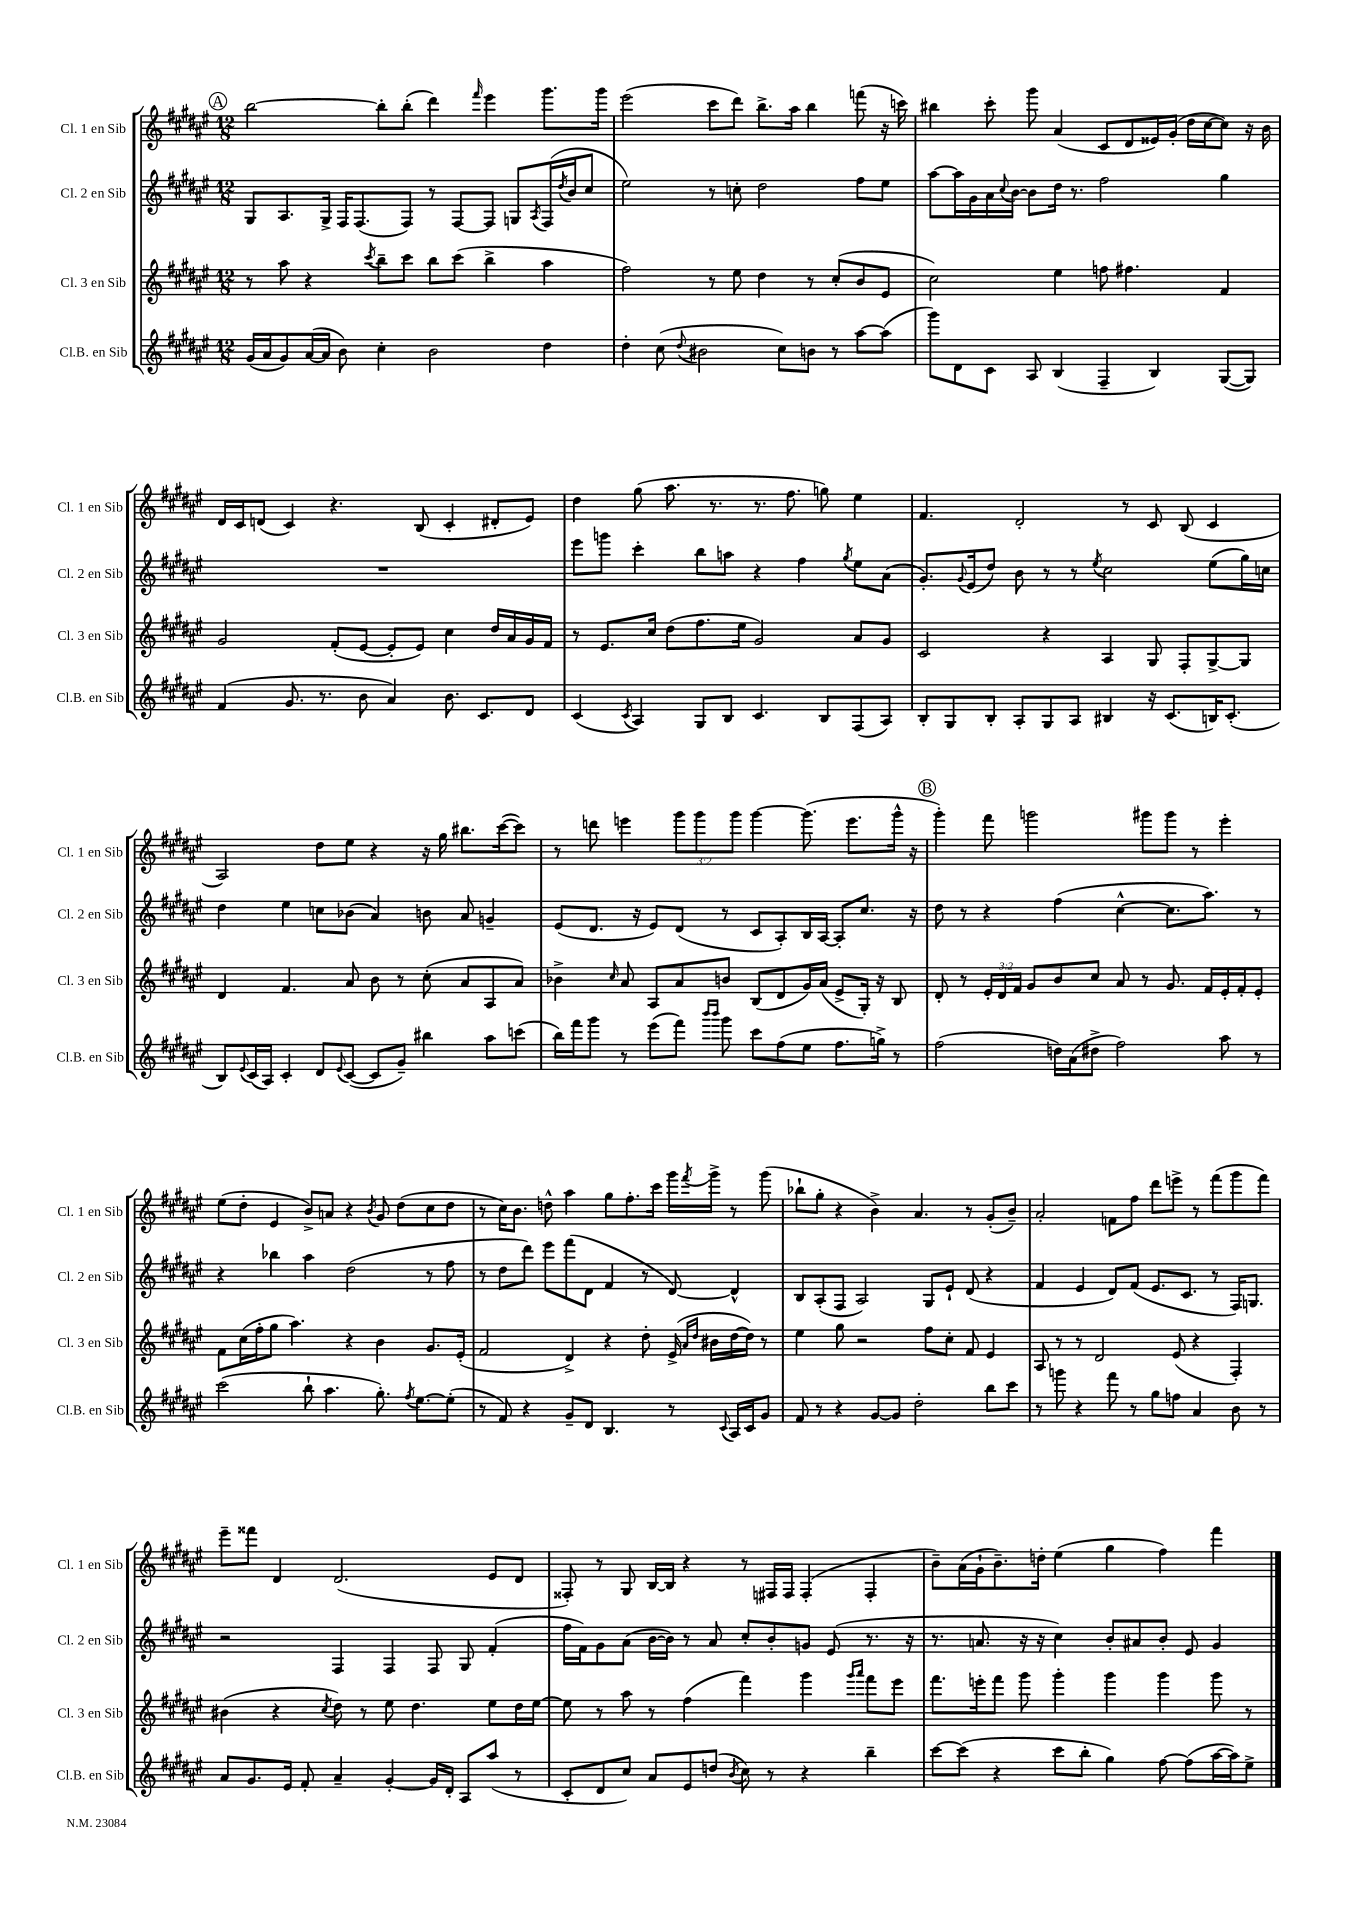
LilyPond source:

<<
\new StaffGroup <<
\new Staff = "s0" \with { instrumentName = "Cl. 1 en Sib" shortInstrumentName = "Cl. 1 en Sib" } {
    \clef treble \key fis \major \numericTimeSignature \time 12/8 \override Staff.TupletNumber.text = #tuplet-number::calc-fraction-text
    \mark \markup { \circle "A" } b''2~ b''8-. b''8-.( dis'''4) \grace { fis'''16 } eis'''4 gis'''8. gis'''16 |
    eis'''2( cis'''8 dis'''8) b''8.-> ais''16 b''4 f'''8( r16 c'''16) |
    bis''4 cis'''8-. gis'''8 ais'4( cis'8 dis'8 eisis'16) gis'16-.( dis''16 cis''16~ cis''8) r16 b'16 |
    dis'16 cis'16 d'8( cis'4) r4. b8( cis'4-. dis'8-. eis'8) |
    dis''4 gis''8( ais''8. r8. r8. fis''8. g''8) eis''4 |
    fis'4. dis'2-. r8 cis'8 b8( cis'4 |
    ais2) dis''8 eis''8 r4 r16 gis''16 bis''8. cis'''16~( cis'''8) |
    r8 d'''8 e'''4 \tuplet 3/2 { gis'''8 gis'''8 gis'''8 } gis'''4~ gis'''8.( e'''8. gis'''16-^ r16 |
    \mark \markup { \circle "B" } gis'''4-.) fis'''8 g'''2 gis'''8 gis'''8 r8 eis'''4-. |
    eis''8( dis''8-. eis'4 b'8->) a'8 r4 \acciaccatura { b'8 } gis'8 dis''8( cis''8 dis''8 |
    r8 cis''16) b'8. d''8-^ ais''4 gis''8 fis''8.-. cis'''16 gis'''16 \acciaccatura { fis'''8 } gis'''16-> r8 gis'''8( |
    bes''8-! gis''8-. r4 b'4->) ais'4. r8 gis'8-.( b'8--) |
    ais'2-. f'8 fis''8 dis'''8 e'''8-> r8 fis'''8( gis'''8 fis'''8) |
    eis'''8-- fisis'''8 dis'4 dis'2.( eis'8 dis'8 |
    fisis8-.) r8 gis8 b16~ b16 r4 r8 fis16 fis16 fis4-.( fis4-. |
    b'8--) ais'16( gis'16-! b'8.--) d''16-. eis''4( gis''4 fis''4) fis'''4 \bar "|." |
}
\new Staff = "s1" \with { instrumentName = "Cl. 2 en Sib" shortInstrumentName = "Cl. 2 en Sib" } {
    \clef treble \key fis \major \numericTimeSignature \time 12/8
    \mark \markup { \circle "A" } gis8 ais8. gis16-> fis16 fis8.( fis8) r8 fis8~ fis8 g8 \acciaccatura { ais8 } fis16( \acciaccatura { dis''8 } b'16 cis''8 |
    eis''2) r8 c''8-. dis''2 fis''8 eis''8 |
    ais''8~ ais''16 gis'16 ais'16 \appoggiatura { cis''8 } b'16~ b'8 dis''16 r8. fis''2 gis''4 |
    R1. |
    eis'''8 g'''8 cis'''4-. b''8 a''8 r4 fis''4 \acciaccatura { gis''8 } eis''8 ais'8( |
    gis'8.-.) \appoggiatura { gis'8 } eis'16( dis''8) b'8 r8 r8 \acciaccatura { eis''8 } cis''2 eis''8( gis''16) c''16 |
    dis''4 eis''4 c''8 bes'8( ais'4) b'8 ais'8 g'4-- |
    eis'8( dis'8. r16 eis'8) dis'8( r8 cis'8 ais8-.) b16 ais16~ ais8-. cis''8. r16 |
    \mark \markup { \circle "B" } dis''8 r8 r4 fis''4( cis''4~-^ cis''8. ais''8.) r8 |
    r4 bes''4 ais''4 dis''2( r8 fis''8 |
    r8 dis''8 dis'''8) eis'''8 fis'''8( dis'8 fis'4 r8 dis'8~) dis'4-^ |
    b8 ais8-.( fis8 ais2) gis8 eis'8-! dis'8( r4 |
    fis'4 eis'4 dis'8) fis'8( eis'8. cis'8. r8 fis16) g8. |
    r2 fis4 fis4 fis8 gis8 fis'4-.( |
    fis''16 fis'16) gis'8 ais'8( b'16~ b'16) r8 ais'8 cis''8-. b'8-. g'8 eis'8( r8. r16 |
    r8. a'8. r16 r16 cis''4) b'8-. ais'8 b'8-. eis'8 gis'4 \bar "|." |
}
\new Staff = "s2" \with { instrumentName = "Cl. 3 en Sib" shortInstrumentName = "Cl. 3 en Sib" } {
    \clef treble \key fis \major \numericTimeSignature \time 12/8 \override Staff.TupletNumber.text = #tuplet-number::calc-fraction-text
    \mark \markup { \circle "A" } r8 ais''8 r4 \acciaccatura { cis'''8 } b''8-- cis'''8 b''8 cis'''8( b''4-> ais''4 |
    fis''2) r8 eis''8 dis''4 r8 cis''8-.( b'8 eis'8 |
    cis''2) eis''4 f''8 fis''4. fis'4 |
    gis'2 fis'8-.( eis'8~ eis'8-. eis'8) cis''4 dis''16 ais'16 gis'16 fis'16 |
    r8 eis'8. cis''16 dis''8( fis''8. eis''16 gis'2) ais'8 gis'8 |
    cis'2 r4 ais4 gis8 fis8-. gis8~-> gis8 |
    dis'4 fis'4. ais'8 b'8 r8 cis''8-.( ais'8 ais8 ais'8) |
    bes'4-> \grace { cis''16 } ais'8 ais8 ais'8 b'8 b8( dis'8 gis'16) ais'16( eis'8-> gis16-.) r16 b8 |
    \mark \markup { \circle "B" } dis'8-. r8 \tuplet 3/2 { eis'16-. dis'16 fis'16 } gis'8 b'8 cis''8 ais'8 r8 gis'8. fis'16 eis'16-. fis'16-. eis'8-. |
    fis'8 cis''16( fis''16-. gis''8 ais''4.) r4 b'4 gis'8. eis'16-.( |
    fis'2 dis'4->) r4 dis''8-. eis'16->( \grace { ais'16 dis''16 } bis'16 dis''16~ dis''16) r8 |
    eis''4 gis''8 r2 fis''8 cis''8-. fis'8 eis'4 |
    ais8 r8 r8 dis'2 eis'8( r4 fis4-.) |
    bis'4( r4 \acciaccatura { cis''8 } dis''8) r8 eis''8 dis''4. eis''8 dis''16 eis''16~ |
    eis''8 r8 ais''8 r8 fis''4( fis'''4) gis'''4 \grace { gis'''16 ais'''16 } fis'''8 eis'''8 |
    fis'''8. e'''16-. fis'''8 gis'''8 gis'''4-. gis'''4 gis'''4 gis'''8 r8 \bar "|." |
}
\new Staff = "s3" \with { instrumentName = "Cl.B. en Sib" shortInstrumentName = "Cl.B. en Sib" } {
    \clef treble \key fis \major \numericTimeSignature \time 12/8
    \mark \markup { \circle "A" } gis'16( ais'16 gis'8) ais'16~( ais'16 b'8) cis''4-. b'2 dis''4 |
    dis''4-. cis''8( \appoggiatura { dis''8 } bis'2 cis''8) b'8 r8 ais''8~ ais''8( |
    gis'''8) dis'8 cis'8 ais8 b4( fis4-- b4) gis8~( gis8) |
    fis'4( gis'8. r8. b'8 ais'4) b'8. cis'8. dis'8 |
    cis'4( \acciaccatura { cis'8 } ais4) gis8 b8 cis'4. b8 fis8( ais8) |
    b8-. gis8 b8-. ais8-. gis8 ais8 bis4 r16 cis'8.( b16) cis'8.-.( |
    b8) \appoggiatura { eis'8 } cis'16( ais16) cis'4-. dis'8 \appoggiatura { eis'8 } cis'8~( cis'8 gis'8--) bis''4 ais''8 c'''8( |
    b''16) fis'''16 gis'''8 r8 eis'''8( fis'''8) \grace { b'''16 b'''16 } gis'''8 cis'''8 fis''8( eis''8 fis''8. g''16->) r8 |
    \mark \markup { \circle "B" } fis''2( d''16) ais'16( dis''8-> fis''2) ais''8 r8 |
    cis'''2( b''8-! ais''4. gis''8.-.) \acciaccatura { fis''8 } eis''8.~ eis''8-.( |
    r8 fis'8) r4 gis'8-- dis'8 b4. r8 \appoggiatura { cis'8 } ais16 cis'16 gis'8 |
    fis'8 r8 r4 gis'8~ gis'8 dis''2-. b''8 cis'''8 |
    r8 g'''8 r4 fis'''8 r8 gis''8 f''8 ais'4 b'8 r8 |
    ais'8 gis'8. eis'16 fis'8-. ais'4-- gis'4~-. gis'16 dis'16-. ais8 ais''8( r8 |
    cis'8-. dis'8 cis''8) ais'8 eis'8 d''8( \acciaccatura { b'8 } cis''8) r8 r4 b''4-- |
    cis'''8~ cis'''8( r4 cis'''8 b''8-. gis''4) fis''8~ fis''8( ais''16~ ais''16) eis''8-> \bar "|." |
}
>>
>>
\layout { \context { \Score \remove "Bar_number_engraver" } }
